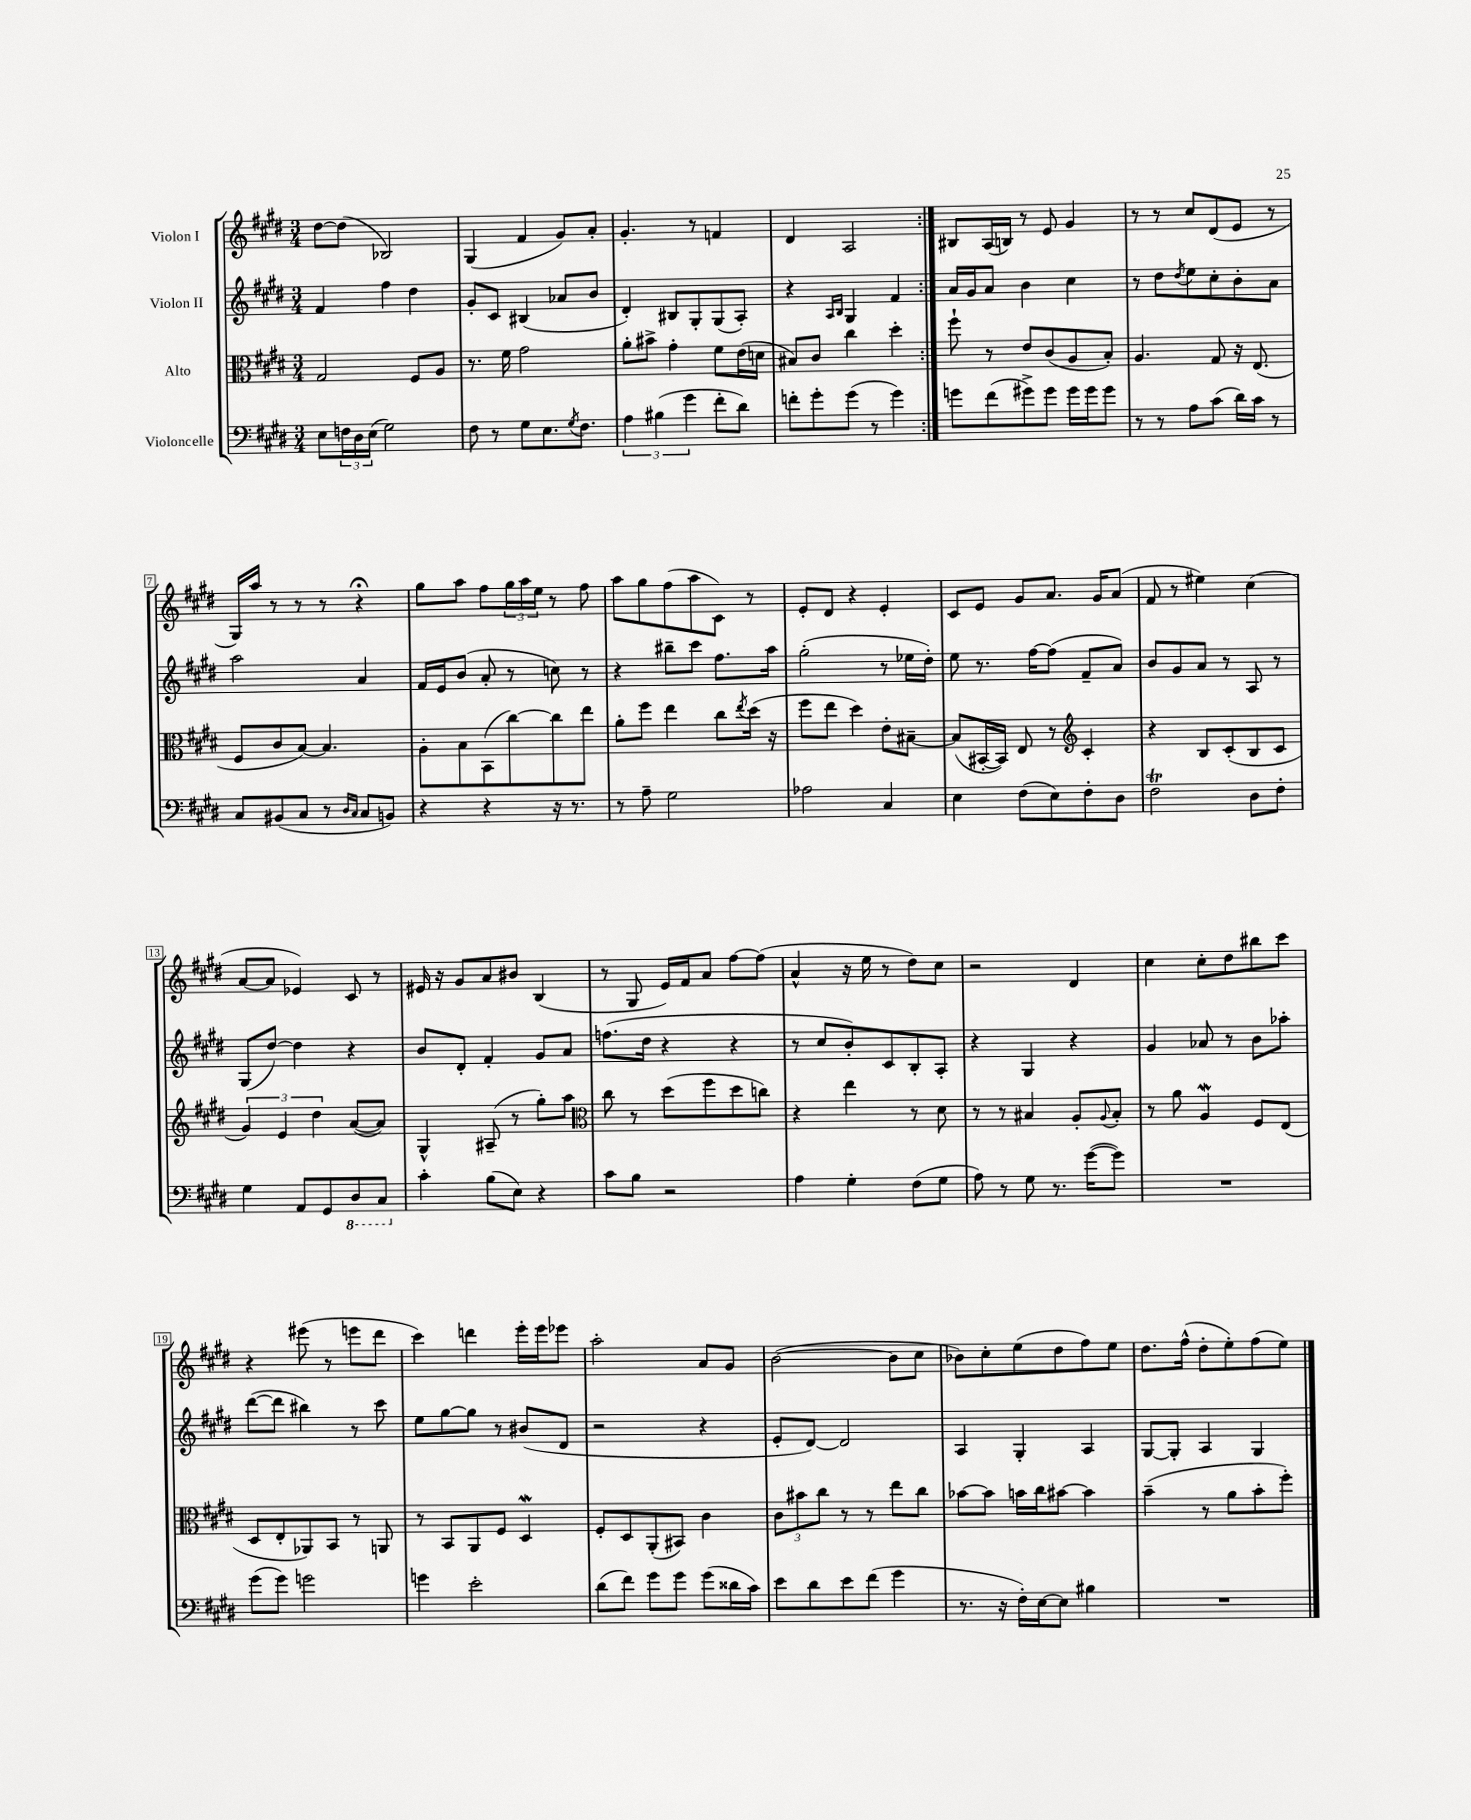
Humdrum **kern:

**kern	**kern	**kern	**kern
*part4	*part3	*part2	*part1
*staff4	*staff3	*staff2	*staff1
*I"Violoncelle	*I"Alto	*I"Violon II	*I"Violon I
*clefF4	*clefC3	*clefG2	*clefG2
*k[f#c#g#d#]	*k[f#c#g#d#]	*k[f#c#g#d#]	*k[f#c#g#d#]
*M3/4	*M3/4	*M3/4	*M3/4
=1	=1	=1	=1
8E\L	2G#/	4f#/	[8dd#\L
24Fn\L	.	.	(8dd#\J]
24D#\	.	.	.
(24E\JJ	.	.	.
2G#\)	.	4ff#\	2B-X/)
.	8F#/L	4dd#\	.
.	8A/J	.	.
=2	=2	=2	=2
8F#\	8.r	8g#'/L	(4G#/
8r	.	8c#/J	.
.	16f#\	.	.
8G#\L	2g#\	(4B#X/	4f#/
8.E\	.	.	.
.	.	8a-X/L	8g#/L)
8qG#/	.	.	.
8.F#\J	.	.	.
.	.	8b/J	8a'/J
=3	=3	=3	=3
6A\	8a'\L	4d#'/)	4.g#'/
.	8b#X^\J	.	.
(6B#X\	.	.	.
.	4g#'\	8B#X/L	.
6g#\	.	.	.
.	.	8G#'/	8r
8f#'\L	8f#\L	(8G#/	4fn/
8d#\J)	(16e\L	8A'/J)	.
.	16dn\JJ	.	.
=4	=4	=4	=4
8fn'\L	8B#X/L)	4r	4d#/
8g#'\	8c#/J	.	.
.	.	16qqA/LL	.
.	.	16qqB/JJ	.
(8g#\J	4cc#\	4G#/	2A/
8r	.	.	.
4g#\)	4dd#'\	4f#/	.
=5:|!	=5:|!	=5:|!	=5:|!
8gn\L	8ff#`\	16a/LL	8B#X/L
.	.	16g#/J	.
(8f#\	8r	8a/J	(16A/L
.	.	.	16Bn/JJ)
8g#X^\)	8e/L	4b\	8r
8g#\J	(8c#/	.	8e/
16g#\LL	8A/	4cc#\	4g#/
16g#\J	.	.	.
8g#\J	8B'/J)	.	.
=6	=6	=6	=6
8r	4.A/	8r	8r
8r	.	8dd#\L	8r
.	.	8qdd#/	.
8A\L	.	8ee\	8cc#/L
(8c#\J	8G#/	8cc#'\	(8d#/
16d#\LL)	16r	8b'\	8e/J
16c#\JJ	(8.E/	.	.
8r	.	8a\J	8r
!!LO:LB:g=z
=7	=7	=7	=7
8C#/L	8F#/L	2aa\	16G#/LL)
.	.	.	16aa/JJ
(8BB#X/	8c#/	.	8r
8C#/J	[8B/J)	.	8r
8r	4.B/]	.	8r
16qqD#/LL	.	.	.
16qqC#/JJ	.	.	.
8C#/L	.	4a/	4r;<
8BBn/J)	.	.	.
=8	=8	=8	=8
4r	8A'\L	16f#/LL	8gg#\L
.	.	16e/J	.
.	8B\	(8b/J	8aa\J
4r	(8BB\	8a'/	8ff#\L
.	[8cc#\)	8r	24gg#\L
.	.	.	24aa\
.	.	.	24ee\JJ
16r	8cc#\]	8ccn\)	8r
8.r	.	.	.
.	8ee\J	8r	8ff#\
=9	=9	=9	=9
8r	8a'\L	4r	8aa\L
8A~\	8ff#\J	.	8gg#\
2G#\	4ee\	8bb#X~\L	(8ff#\
.	.	8ccc#\J	8aa\
.	8cc#\L	8.ff#\L	8c#\J)
.	8qee/	.	.
.	(16dd#\Jk	.	8r
.	16r	16aa\Jk	.
=10	=10	=10	=10
2A-X\	8ff#\L	(2gg#'\	8e'/L
.	8ee\J	.	8d#/J
.	4dd#\)	.	4r
4C#/	8e'\L	8r	4e'/
.	[8B#X~\J	16ee-X\LL	.
.	.	16dd#'\JJ)	.
=11	=11	=11	=11
4E\	(8B#/L]	8ee\	8c#/L
.	[16BB#X'/L	8.r	8e/J
.	16BB#/JJ])	.	.
(8F#\L	8E/	.	8g#/L
.	.	[16ff#\KL	.
8E\)	8r	(8ff#\J]	8.a/J
*	*clefG2	*	*
8F#'\	4c#'/	8f#~/L	.
.	.	.	16g#/KL
8D#\J	.	8a/J)	(8a/J
=12	=12	=12	=12
2F#T\	4r	8b/L	8f#/
.	.	8g#/	8r
.	8B/L	8a/J	4ee#X\)
.	(8c#'/	8r	.
8D#\L	8B/	8A/	(4cc#\
8F#'\J	8c#/J	8r	.
!!LO:LB:g=z
=13	=13	=13	=13
4G#\	6g#/)	(8G#/L	[8a/L
.	.	[8dd#/J)	8a/J]
.	6e/	.	.
8AA/L	.	4dd#\]	4e-X/)
.	6dd#\	.	.
8GG#/	.	.	.
*8ba	*	*	*
8DD#/	([8a/L	4r	8c#/
8CC#/J	8a/J])	.	8r
=14	=14	=14	=14
*X8ba	*	*	*
4c#'\	4G#^^/	8b/L	16e#X/
.	.	.	16r
.	.	8d#'/J	8g#/L
(8B\L	(8A#X~/	4f#'/	8a/
8E\J)	8r	.	8b#X/J
4r	8gg#'\L)	8g#/L	(4B/
.	8aa\J	8a/J	.
=15	=15	=15	=15
*	*clefC3	*	*
8c#\L	8cc#\	(8.ffn\L	8r
8B\J	8r	.	8G#/
.	.	16dd#\Jk	.
2r	(8dd#\L	4r	16e/LL)
.	.	.	16f#/J
.	8ff#\	.	8a/J
.	8dd#\	4r	[8ff#\L
.	8ccn\J)	.	(8ff#\J]
=16	=16	=16	=16
4A\	4r	8r	4a^^/
.	.	8cc#/L	.
4G#'\	4ee\	8b'/)	16r
.	.	.	16ee\
.	.	8c#/	8r
(8F#\L	8r	8B'/	8dd#\L)
8G#\J	8d#\	8A'/J	8cc#\J
=17	=17	=17	=17
8A\)	8r	4r	2r
8r	8r	.	.
8G#\	4B#X/	4G#/	.
8.r	.	.	.
.	8A'/L	4r	4d#/
([16g#\KL	.	.	.
.	8qqA/	.	.
8g#\J])	8B#'/J	.	.
=18	=18	=18	=18
2.r	8r	4g#/	4cc#\
.	8a\	.	.
.	4Aw/	8a-X/	8cc#'\L
.	.	8r	8dd#\
.	8F#/L	8b\L	8bb#X\
.	(8E/J	8aa-X'\J	8ccc#\J
!!LO:LB:g=z
=19	=19	=19	=19
(8g#\L	8D#/L	([8ddd#\L	4r
8g#\J)	8E'/	8ddd#\J]	.
2gn\	8AA-X/)	4bb#X\)	(8eee#X\
.	8BB/J	.	8r
.	8r	8r	8eeen\L
.	8AAn/	8ccc#\	8ddd#\J
=20	=20	=20	=20
4gn\	8r	8ee\L	4ccc#\)
.	8BB/L	[8gg#\	.
2e'\	8AA/	8gg#\J]	4dddn\
.	8F#/J	8r	.
.	4D#W/	(8b#X/L	16eee'\LL
.	.	.	16eee\J
.	.	8d#/J	8eee-X\J
=21	=21	=21	=21
(8d#\L	8F#'/L	2r	2aa'\
8f#\J)	8D#/	.	.
8g#\L	(8AA'/	.	.
8g#\J	8BB#X/J)	.	.
(8g#\L	4c#\	4r	8a/L
16d##X\L	.	.	8g#/J
16c#\JJ)	.	.	.
=22	=22	=22	=22
8e\L	12c#\L	8e'/L	([2b\
.	12b#X\	.	.
8d#\	.	[8d#/J)	.
.	12cc#\J	.	.
8e\	8r	2d#/]	.
(8f#\J	8r	.	.
4g#\	8ee\L	.	8b\L]
.	8cc#\J	.	8cc#\J
=23	=23	=23	=23
8.r	[8b-X\L	4A/	8b-X\L)
.	8b-\J]	.	8cc#'\
16r	.	.	.
16F#'\LL)	16bn\LL	4G#'/	(8ee\
[16E\J	16cc#\J	.	.
8E\J]	[8b#X\J	.	8dd#\
4B#X\	4b#\]	4A/	8ff#\)
.	.	.	8ee\J
=24	=24	=24	=24
2.r	(4b~\	[8G#/L	8.dd#\L
.	.	8G#'/J]	.
.	.	.	(16ff#^^\Jk
.	8r	4A/	8dd#'\L
.	8a\L	.	8ee'\)
.	8b'\	4G#/	(8ff#\
.	8ff#'\J)	.	8ee\J)
==	==	==	==
*-	*-	*-	*-
